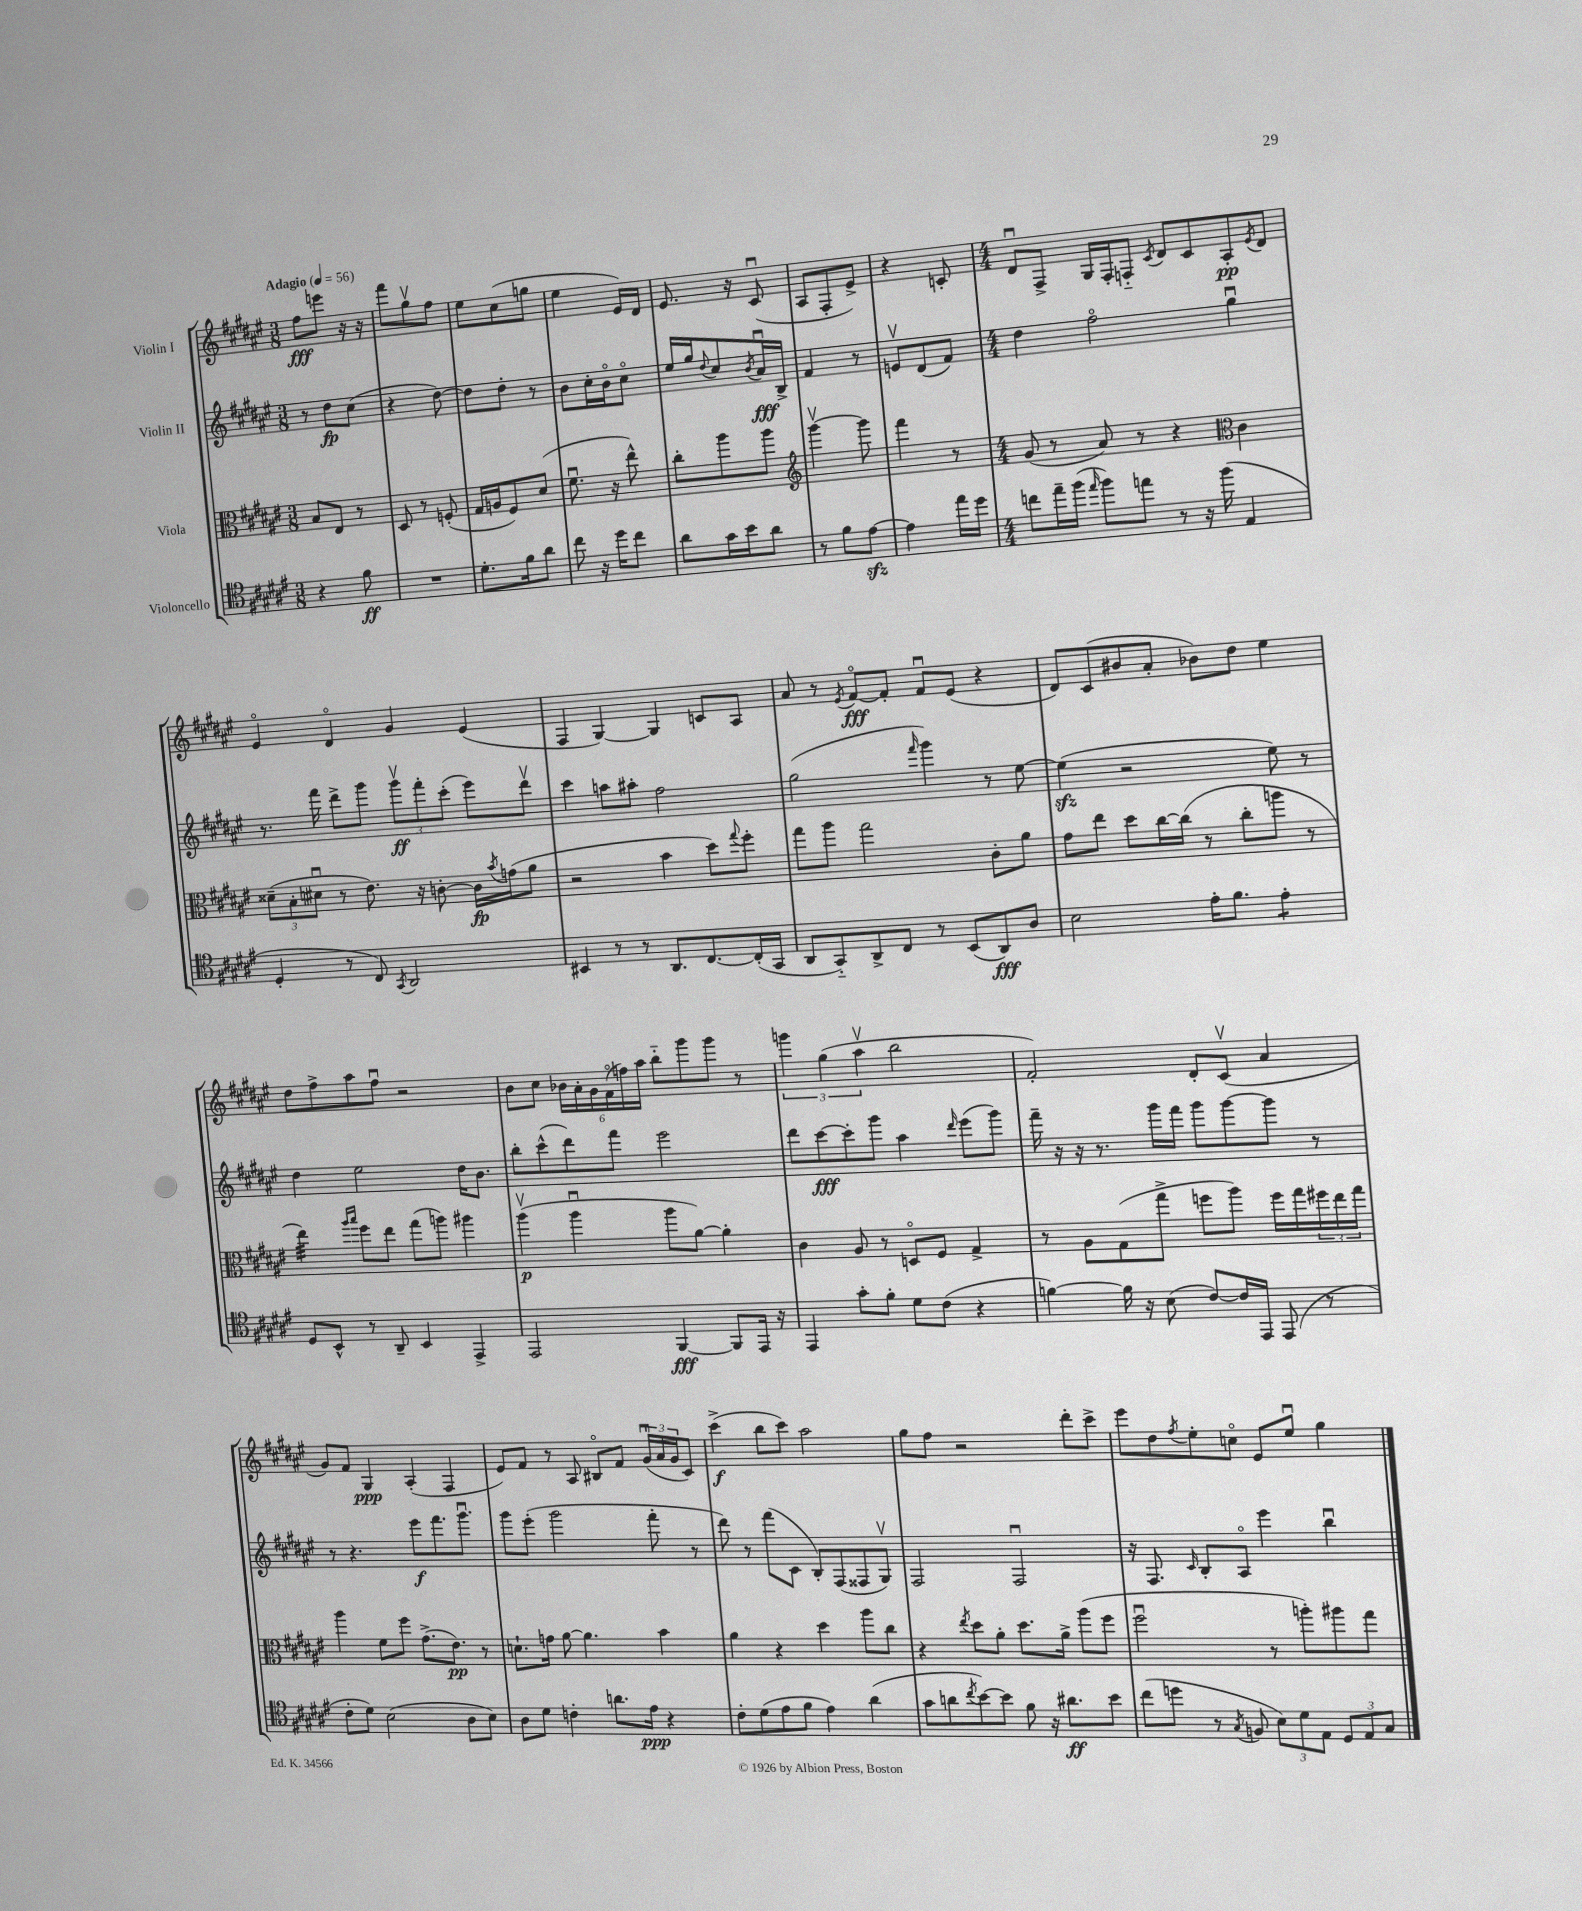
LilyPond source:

<<
\new StaffGroup <<
\new Staff = "s0" \with { instrumentName = "Violin I" } {
    \clef treble \key fis \major \numericTimeSignature \time 3/8 \tempo "Adagio" 4 = 56
    fis''8\fff e'''8 r16 r16 |
    fis'''8 gis''8\upbow fis''8 |
    eis''8 cis''8( g''8 |
    eis''4 eis'16) dis'16 |
    eis'8. r16 cis'8\downbow( |
    ais8 fis8-. eis'8->) |
    r4 c'8-. |
    \numericTimeSignature \time 4/4 dis'8\downbow fis8-> gis16 fis16-. f8-_ \acciaccatura { cis'8 } dis'8 cis'8 ais8-.\pp \acciaccatura { eis'8 } dis'8 |
    eis'4\flageolet dis'4\flageolet gis'4 eis'4( |
    fis4 gis4~) gis4 c'8 ais8 |
    ais'8 r8 \acciaccatura { eis'8 } fis'8~\flageolet\fff fis'8-. fis'8\downbow eis'8( r4 |
    dis'8) cis'8( bis'8 ais'8-. bes'8) dis''8 eis''4 |
    dis''8 fis''8-> ais''8 fis''8\downbow r2 |
    b'8 cis''8 \tuplet 6/4 { bes'16 ais'16-. gis'16 fis'16\flageolet( f''16) ais''16 } b''8-_ gis'''8 gis'''8 r8 |
    \tuplet 3/2 { g'''4 gis''4( ais''4\upbow } b''2 |
    fis'2-.) dis'8-. cis'8\upbow( ais'4 |
    gis'8) fis'8 gis4\ppp ais4-.( fis4 |
    eis'8) fis'8 r8 ais8 bis8\flageolet fis'8 \tuplet 3/2 { gis'16\downbow( ais'16 gis'16 } cis'8) |
    cis'''4->\f( b''8 cis'''8) ais''2 |
    gis''8 fis''8 r2 dis'''8-. cis'''8-> |
    eis'''8 dis''8 \acciaccatura { fis''8 } eis''8-. c''8\flageolet eis'8 eis''8\downbow gis''4 \bar "|." |
}
\new Staff = "s1" \with { instrumentName = "Violin II" } {
    \clef treble \key fis \major \numericTimeSignature \time 3/8
    r8 dis''8\fp cis''8( |
    r4 dis''8~) |
    dis''8 dis''8-. r8 |
    b'8 cis''16-. b'16\flageolet cis''8\flageolet |
    eis''16 gis''16 \appoggiatura { dis''8 } cis''8 \acciaccatura { b'8 } ais'16\downbow\fff b16-> |
    fis'4 r8 |
    e'8\upbow dis'8( fis'8) |
    \numericTimeSignature \time 4/4 dis''4 fis''2\flageolet gis''4\downbow |
    r8. fis'''16 dis'''8-> gis'''8 \tuplet 3/2 { gis'''8\upbow\ff fis'''8-. cis'''8-.( } eis'''8) dis'''8\upbow |
    cis'''4 a''8 ais''8-. fis''2 |
    gis''2( \grace { fis'''16 } gis'''4) r8 eis''8~ |
    eis''4\sfz( r2 eis''8) r8 |
    dis''4 eis''2 dis''16 b'8. |
    b''8-. cis'''8-^( dis'''8) fis'''8 eis'''2 |
    dis'''8 cis'''8~\fff cis'''8-. gis'''8 ais''4 \grace { dis'''16 } eis'''8( gis'''8) |
    fis'''16-- r16 r16 r8. gis'''16 fis'''16 gis'''8 gis'''8~ gis'''8 r8 |
    r8 r4. eis'''8\f fis'''8. gis'''8.\downbow |
    gis'''8 eis'''8-.( gis'''2 fis'''8-. r8 |
    dis'''8) r8 fis'''8( cis'8 b8-.) fis8( fisis8 gis8\upbow) |
    fis2 fis2\downbow |
    r16 fis8. \grace { cis'16 } b8-. ais8\flageolet eis'''4 b''4\downbow \bar "|." |
}
\new Staff = "s2" \with { instrumentName = "Viola" } {
    \clef alto \key fis \major \numericTimeSignature \time 3/8
    b8 eis8 r8 |
    dis8 r8 f8-.( |
    gis16 a16 fis8) dis'8( |
    fis'8.\downbow r16 eis''8-^) |
    cis''8-. ais''8 ais''8 |
    \clef treble gis'''4~\upbow gis'''8 |
    fis'''4 r8 |
    \numericTimeSignature \time 4/4 gis'8( r8 ais'8) r8 r4 \clef alto cis'4 |
    \tuplet 3/2 { disis'8--( b8-. dis'8\downbow } r8 eis'8.) r16 c'8~-. c'16\fp \acciaccatura { b'8 } g'16( ais'8 |
    r2 b'4 dis''8) \appoggiatura { gis''8 } fis''8-. |
    gis''8 ais''8 gis''2 cis'8-. ais'8 |
    gis'8 eis''8 dis''8 cis''16~ cis''16( r8 cis''8-. a''8 r8 |
    eis''4:32) \grace { ais''16 b''16 } fis''8 eis''8 gis''8( a''8) ais''4 |
    ais''4\upbow\p( ais''4\downbow ais''8 ais'8~) ais'4-. |
    cis'4 ais8 r8 d8\flageolet fis8 gis4-> |
    r8 ais8 gis8( gis''8-> f''8 ais''8) f''16 gis''16 \tuplet 3/2 { fis''16 eis''16 gis''16 } |
    ais''4 fis'8 fis''8 gis'8.->( eis'8.\pp) r8 |
    d'8.-! g'16 ais'8~ ais'4. b'4 |
    ais'4 r4 dis''4 ais''8 cis''8 |
    r4 \acciaccatura { eis''8 } dis''8 ais'8-. dis''8. ais'16-> ais''8( fis''8 |
    fis''2\downbow r8 a''8-.) ais''8 gis''8 \bar "|." |
}
\new Staff = "s3" \with { instrumentName = "Violoncello" } {
    \clef tenor \key fis \major \numericTimeSignature \time 3/8
    r4 fis'8\ff |
    R4. |
    dis'8.-. fis'16 ais'8 |
    cis''8 r16 dis''16 cis''8 |
    ais'8 gis'16 b'16 ais'8 |
    r8 fis'8 eis'8~\sfz |
    eis'4 eis''16 dis''16 |
    \numericTimeSignature \time 4/4 c''8 eis''16-- fis''16( \grace { eis''16 } fis''8) e''8 r8 r16 fis''16( eis4 |
    dis4-. r8 cis8) \acciaccatura { gis,8 } ais,2 |
    bis,4 r8 r8 ais,8. cis8.~ cis16-.( gis,16 |
    ais,8 gis,8-_) ais,8-> cis8 r8 b,8( ais,8\fff) ais8 |
    b2 eis'16-. fis'8. eis'4:8-. |
    dis8 b,8-^ r8 ais,8-- b,4 eis,4-> |
    eis,2 fis,4~\fff fis,8 eis,16 r16 |
    eis,4 gis'8-. fis'8-. dis'8 cis'8( r4 |
    f'4~) f'16 r16 b8( cis'8~) cis'16 eis,16 eis,8( r8 |
    cis'8-. dis'8) b2( ais8 b8) |
    ais8 dis'8 c'4-. a'8. eis'16\ppp r4 |
    cis'8-. dis'8( eis'8 fis'8 eis'4) ais'4( |
    gis'8 a'8 \acciaccatura { cis''8 } b'8~) b'8 fis'8 r16 ais'8.\ff b'8 |
    cis''8( d''8 r8 \acciaccatura { gis8 } f8 \tuplet 3/2 { b8) dis'8 eis8 } \tuplet 3/2 { dis8 eis8 gis8 } \bar "|." |
}
>>
>>
\layout { \context { \Score \remove "Bar_number_engraver" } }
